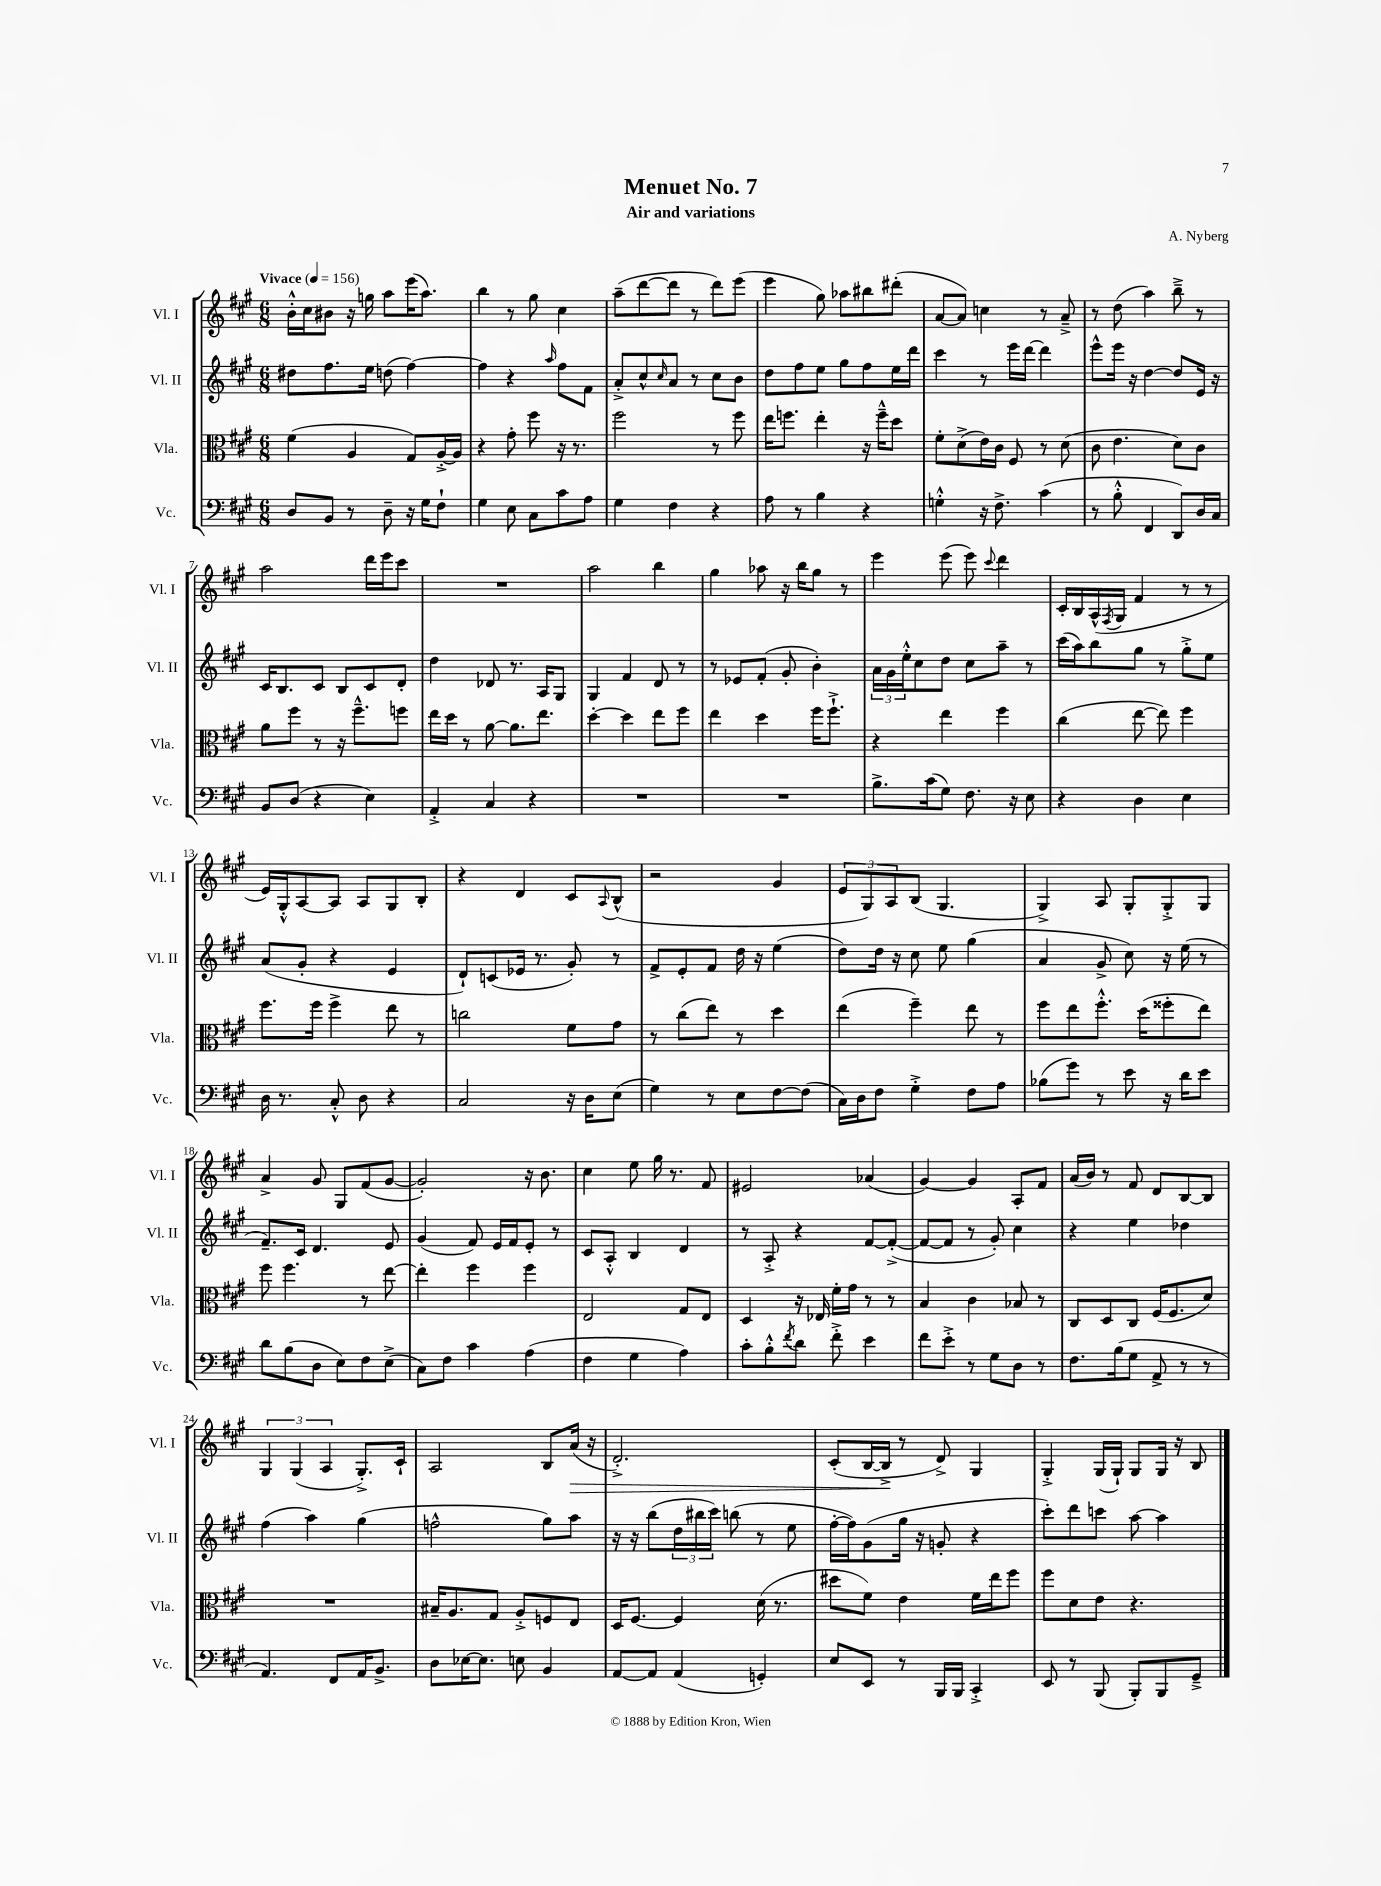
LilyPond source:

\header { title = "Menuet No. 7" composer = "A. Nyberg" subtitle = "Air and variations" }
<<
\new StaffGroup <<
\new Staff = "s0" \with { instrumentName = "Vl. I" shortInstrumentName = "Vl. I" } {
    \clef treble \key a \major \numericTimeSignature \time 6/8 \tempo "Vivace" 4 = 156
    b'16-.-^ cis''16 bis'8 r16 g''16 a''8 e'''16( a''8.) |
    b''4 r8 gis''8 cis''4 |
    a''8--( d'''8~ d'''8 r8 d'''8) e'''8( |
    e'''4 gis''8) aes''8 bis''8 dis'''8-.( |
    a'8~ a'8) c''4 r8 a'8---> |
    r8 d''8( a''4) b''8---> r8 |
    a''2 d'''16 e'''16 cis'''8 |
    R2. |
    a''2 b''4 |
    gis''4 aes''8 r16 b''16 gis''8 r8 |
    e'''4 e'''8( e'''8) \appoggiatura { cis'''8 } d'''4 |
    cis'16-. b16 a16-^( \acciaccatura { fis8 } gis16 fis'4 r8 r8 |
    e'16) gis16-.-^ a8~ a8 a8 gis8 b8-. |
    r4 d'4 cis'8 \appoggiatura { a8 } b8-^( |
    r2 gis'4 |
    \tuplet 3/2 { e'8 gis8) a8 } b8( gis4. |
    gis4->) a8 gis8-. gis8-.-> gis8 |
    a'4-> gis'8 gis8 fis'8( gis'8~ |
    gis'2-.) r16 b'8. |
    cis''4 e''8 gis''16 r8. fis'8 |
    eis'2 aes'4( |
    gis'4~) gis'4 a8-. fis'8 |
    a'16( b'16) r8 fis'8 d'8 b8~ b8 |
    \tuplet 3/2 { gis4 gis4( a4 } gis8.-.->) cis'16-! |
    a2 b8 a'16\>( r16 |
    d'2.-.->) |
    cis'8-.( b16~ b16->\! r8 d'8->) gis4 |
    gis4-.-> gis16( gis16-!) gis8 gis16 r16 b8 \bar "|." |
}
\new Staff = "s1" \with { instrumentName = "Vl. II" shortInstrumentName = "Vl. II" } {
    \clef treble \key a \major \numericTimeSignature \time 6/8
    dis''8 fis''8. e''16 d''8( fis''4~) |
    fis''4 r4 \grace { a''16 } fis''8 fis'8 |
    a'8-.-> cis''8-^ \grace { cis''16 } a'8 r8 cis''8 b'8 |
    d''8 fis''8 e''8 gis''8 fis''8 e''16 d'''16 |
    cis'''4 r8 e'''16 d'''16~ d'''4 |
    e'''8-^ e'''16 r16 d''4~ d''8 e'16 r16 |
    cis'16 b8. cis'8 b8 cis'8 d'8-. |
    d''4 des'8 r8. a16 gis8 |
    gis4 fis'4 d'8 r8 |
    r8 ees'8 fis'8-.( gis'8-. b'4-.) |
    \tuplet 3/2 { a'16 gis'16 e''16-.-^ } cis''8 d''8 cis''8 a''8-- r8 |
    cis'''16( a''16) b''8 gis''8 r8 gis''8-.-> e''8 |
    a'8( gis'8-. r4 e'4 |
    d'8-!) c'8( ees'16 r8. gis'8-.) r8 |
    fis'8-> e'8-. fis'8 d''16 r16 e''4( |
    d''8) d''16 r16 cis''8 e''8 gis''4( |
    a'4 gis'8-> cis''8) r16 e''16( r8 |
    fis'8.--) cis'16 d'4. e'8 |
    gis'4( fis'8) e'16 fis'16 e'8-. r8 |
    cis'8 a8-.-^ b4 d'4 |
    r8 a8-.-> r4 fis'8~ fis'8~-.->( |
    fis'8~ fis'8 r8 gis'8-.) cis''4 |
    r4 e''4 des''4 |
    fis''4( a''4) gis''4( |
    f''2-^ gis''8) a''8 |
    r16 r16 b''8( \tuplet 3/2 { d''16 bis''16 cis'''16) } b''8( r8 e''8 |
    fis''16~-. fis''16) gis'8( gis''16 r16 g'8-. r4 |
    cis'''8-.) d'''8 c'''8 a''8~ a''4 \bar "|." |
}
\new Staff = "s2" \with { instrumentName = "Vla." shortInstrumentName = "Vla." } {
    \clef alto \key a \major \numericTimeSignature \time 6/8
    fis'4( a4 gis8) a16~-.-> a16 |
    r4 gis'8-. fis''8 r16 r8. |
    fis''2 r8 fis''8 |
    e''16 f''8. e''4-. r16 f''16---^ d''8 |
    fis'8-. d'8->( e'16) cis'16 fis8 r8 d'8( |
    cis'8 e'4. d'8) cis'8 |
    a'8 fis''8 r8 r16 fis''8.---^ f''8 |
    e''16 d''16 r8 a'8~ a'8. e''8. |
    d''4~-. d''4 e''8 fis''8 |
    e''4 d''4 fis''16 fis''8.-!-> |
    r4 e''4 fis''4 |
    cis''4( e''8~ e''8) fis''4 |
    fis''8. fis''16 fis''4-> e''8 r8 |
    c''2 fis'8 gis'8 |
    r8 cis''8( e''8) r8 d''4 |
    e''4( fis''4--) e''8 r8 |
    fis''8 e''8 fis''8.-.-^ d''16( fisis''8-. e''8) |
    fis''8 fis''4. r8 e''8~ |
    e''4-. fis''4 fis''4 |
    e2 gis8 e8 |
    d4 r16 ees16 fis'16-. gis'16 r8 r8 |
    b4 cis'4 bes8 r8 |
    cis8 d8 cis8 fis16( fis8. d'8) |
    R2. |
    bis16-- a8. gis8 a8-.-> f8 e8 |
    d16 fis8.~ fis4 d'16( r8. |
    dis''8 fis'8) e'4 fis'16 e''16 fis''8 |
    fis''8 d'8 e'8 r4. \bar "|." |
}
\new Staff = "s3" \with { instrumentName = "Vc." shortInstrumentName = "Vc." } {
    \clef bass \key a \major \numericTimeSignature \time 6/8
    d8 b,8 r8 d8-- r16 gis16 fis8-! |
    gis4 e8 cis8 cis'8 a8 |
    gis4 fis4 r4 |
    a8 r8 b4 r4 |
    g4-.-^ r16 fis8.-> cis'4( |
    r8 b8-.-^ fis,4 d,8) d16 cis16 |
    b,8 d8( r4 e4) |
    a,4-.-> cis4 r4 |
    R2. |
    R2. |
    b8.-> cis'16( gis8) fis8. r16 e8 |
    r4 d4 e4 |
    d16 r8. cis8-.-^ d8 r4 |
    cis2 r16 d16 e8( |
    gis4) r8 e8 fis8~ fis8( |
    cis16) d16 fis8 gis4-.-> fis8 a8 |
    bes8( gis'8) r8 e'8 r16 d'16 e'8 |
    d'8 b8( d8 e8) fis8 e8->( |
    cis8) fis8 cis'4 a4( |
    fis4 gis4 a4) |
    cis'8-. b8-.-^ \acciaccatura { fis'8 } d'8 fis'8-.-> e'4 |
    fis'8 e'8-.-> r8 gis8 d8 r8 |
    fis8. b16( gis8 a,8-> r8 r8 |
    a,4.) fis,8 a,16 b,8.-> |
    d8 ees16~ ees8. e8 b,4 |
    a,8~ a,8 a,4( g,4-.) |
    e8 e,8 r8 b,,16 b,,16 cis,4-.-> |
    e,8 r8 b,,8( b,,8-.) b,,8 gis,8---> \bar "|." |
}
>>
>>
